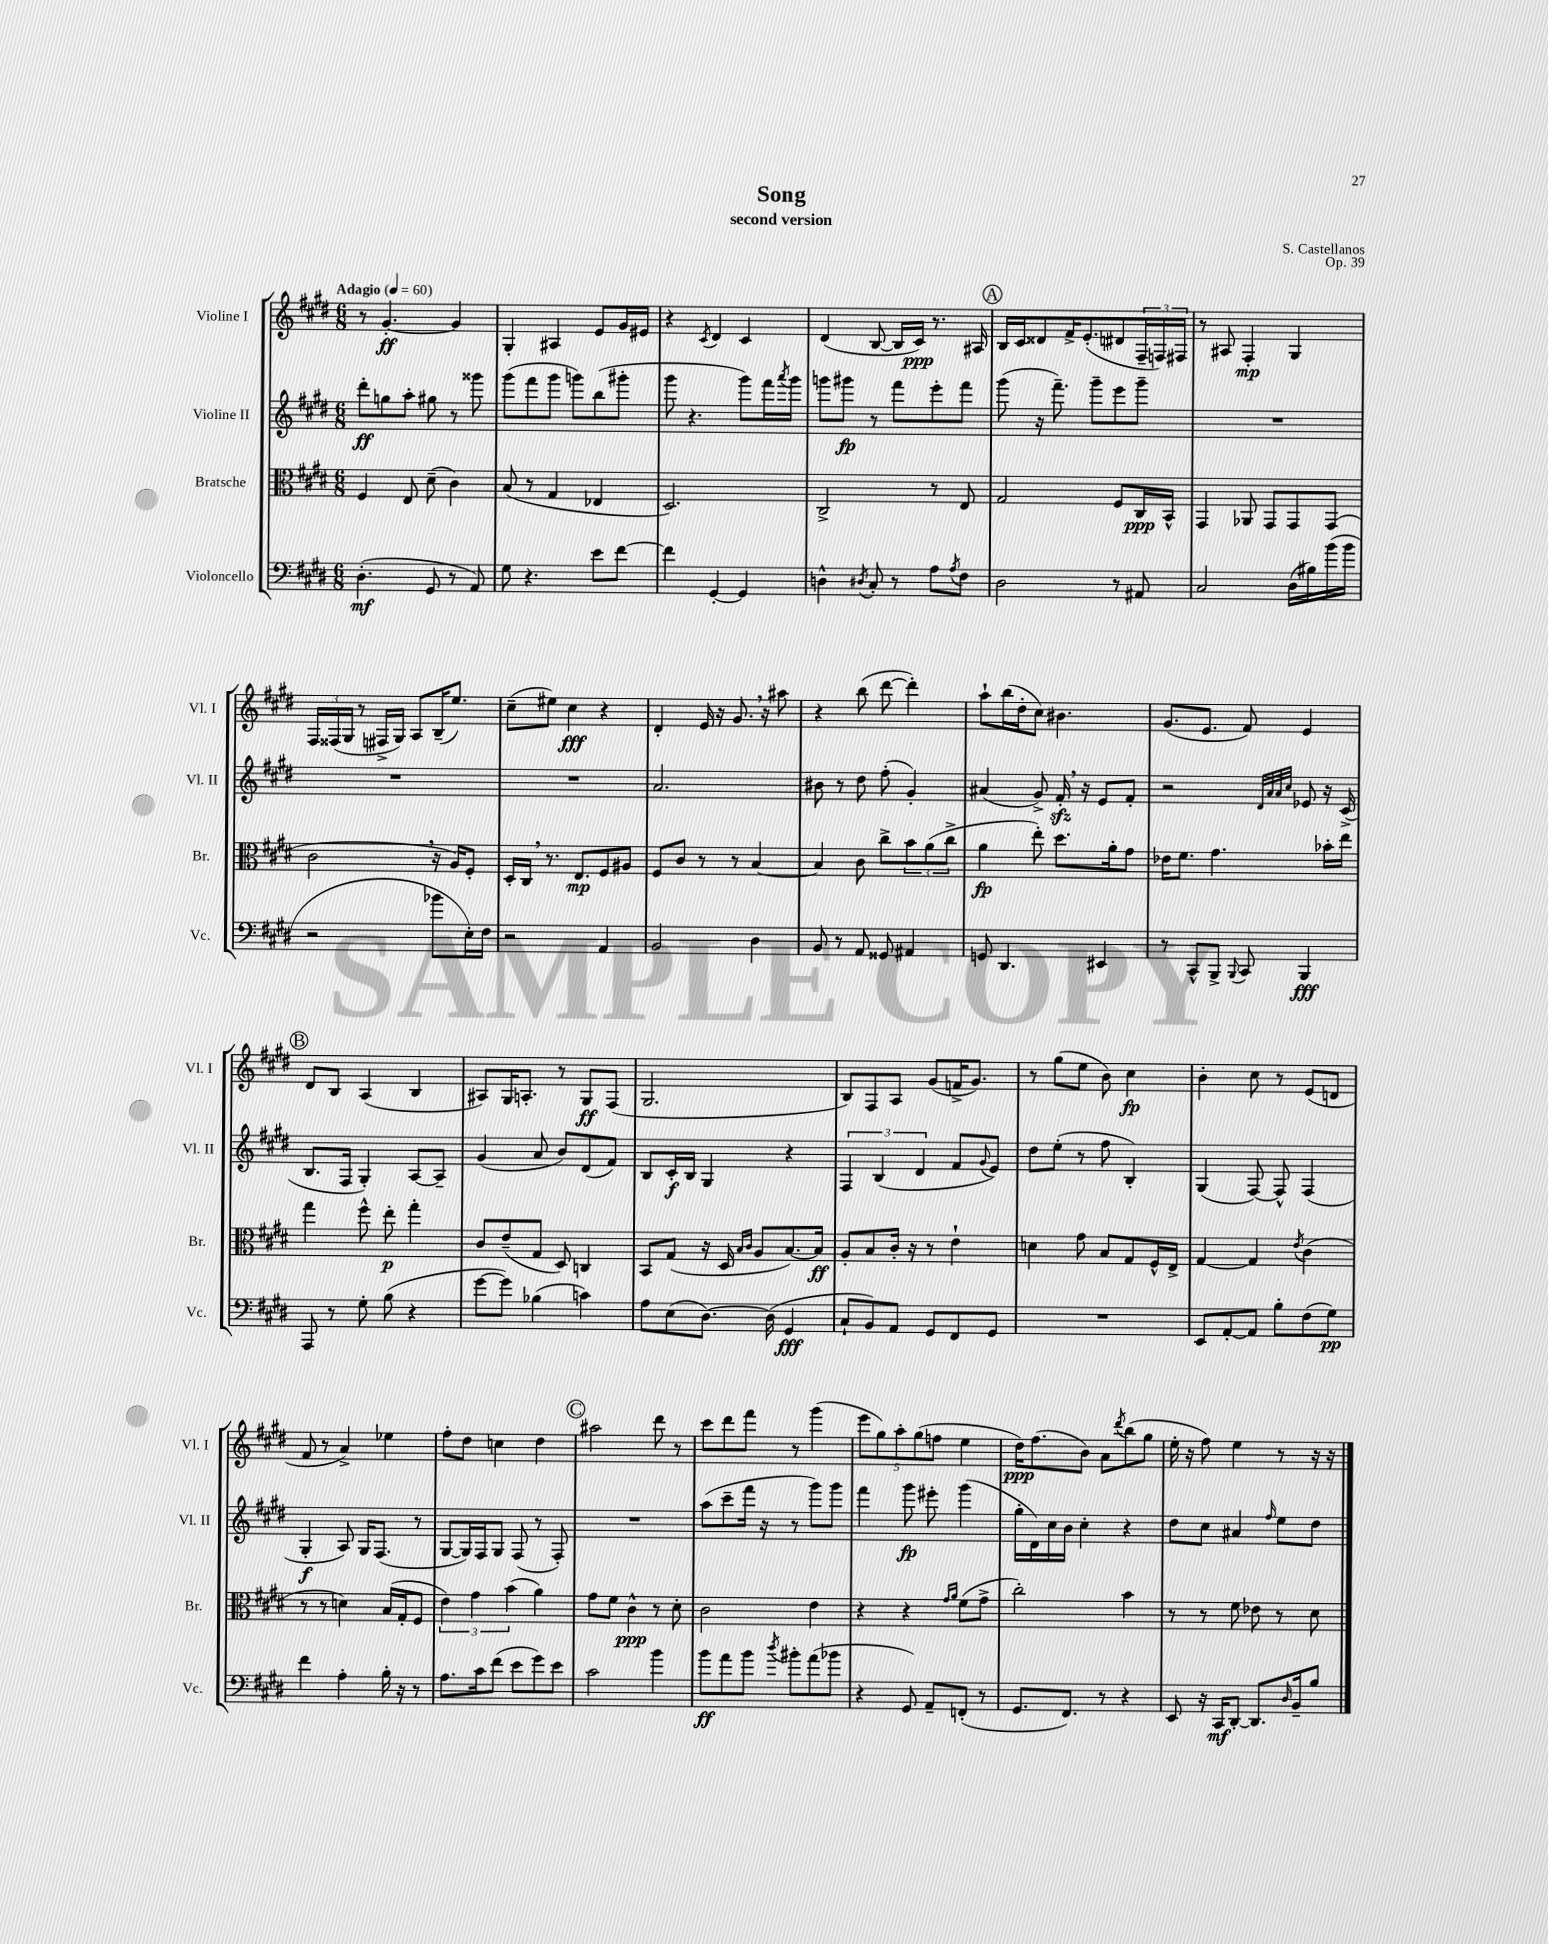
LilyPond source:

\header { title = "Song" composer = "S. Castellanos" subtitle = "second version" opus = "Op. 39" }
<<
\new StaffGroup <<
\new Staff = "s0" \with { instrumentName = "Violine I" shortInstrumentName = "Vl. I" } {
    \clef treble \key e \major \numericTimeSignature \time 6/8 \tempo "Adagio" 4 = 60
    r8 gis'4.~-.\ff gis'4 |
    gis4-. ais4 e'8 gis'16 eis'16 |
    r4 \acciaccatura { cis'8 } dis'4 cis'4 |
    dis'4( b8~ b16 cis'16\ppp) r8. ais16 |
    \mark \markup { \circle "A" } b16 cis'16 disis'8 fis'16-> e'8.-.( dis'8 \tuplet 3/2 { fis16-- f16) fis16 } |
    r8 ais8 fis4-.\mp gis4 |
    \tuplet 3/2 { fis16 fisis16( gis16 } r8 fis16-> gis16) a8 b16--( e''8.) |
    cis''8--( eis''8) cis''4\fff r4 |
    dis'4-. e'16 r16 gis'8. \breathe r16 ais''8 |
    r4 b''8( dis'''8~ dis'''4-.) |
    a''8-! b''16( dis''16-. cis''8) bis'4. |
    gis'8.( e'8. fis'8) e'4 |
    \mark \markup { \circle "B" } dis'8 b8 a4( b4 |
    ais8) gis16 a8.-. r8 gis8\ff fis8( |
    gis2. |
    b8) fis8 a8 gis'8( f'16-> gis'8.) |
    r8 gis''8( e''8 b'8) cis''4\fp |
    b'4-. cis''8 r8 e'8( d'8 |
    fis'8 r8 a'4->) ees''4 |
    fis''8-. dis''8 c''4 dis''4 |
    \mark \markup { \circle "C" } ais''2 dis'''8 r8 |
    cis'''8 dis'''8 fis'''8 r8 gis'''4( |
    \tuplet 5/4 { e'''8 gis''8) a''8-. gis''8( f''8 } e''4 |
    dis''16\ppp) fis''8.( b'8) a'8 \acciaccatura { dis'''8 } b''8( gis''8 |
    e''16-. r16 fis''8) e''4 r8 r16 r16 \bar "|." |
}
\new Staff = "s1" \with { instrumentName = "Violine II" shortInstrumentName = "Vl. II" } {
    \clef treble \key e \major \numericTimeSignature \time 6/8
    dis'''8-.\ff g''8 a''8-. gis''8 r8 gisis'''8 |
    gis'''8( fis'''8 gis'''8 g'''8) b''8( gis'''8-. |
    gis'''8 r4. gis'''8) fis'''16 \acciaccatura { a'''8 } gis'''16 |
    g'''8 gis'''8\fp r8 fis'''8 e'''8-. fis'''8 |
    \mark \markup { \circle "A" } gis'''8( r16 fis'''8.--) gis'''8-- e'''8 gis'''8-- |
    R2. |
    R2. |
    R2. |
    a'2. |
    bis'8 r8 dis''8 fis''8-.( gis'4-.) |
    ais'4( gis'8->) fis'16-.\sfz \breathe r16 e'8 fis'8-. |
    r2 \grace { dis'32 a'32 a'32 cis''32 } ees'8 r16 cis'16->( |
    \mark \markup { \circle "B" } b8. fis16 gis4-.) a8~ a8-- |
    gis'4( a'8 b'8) dis'8( fis'8) |
    b8 cis'16-.\f b16 gis4 r4 |
    \tuplet 3/2 { fis4 b4( dis'4 } fis'8 \appoggiatura { gis'8 } e'8) |
    dis''8 e''8-.( r8 fis''8 b4-.) |
    gis4( fis8~) fis8-^ fis4( |
    gis4-.\f a8) gis16 fis8.( r8 |
    gis8~ gis16) fis16 gis8 fis8( r8 fis8-.) |
    \mark \markup { \circle "C" } R2. |
    a''8( cis'''8-- fis'''16 r16 r8 gis'''8) gis'''8 |
    fis'''4 gis'''8\fp eis'''8-. gis'''4( |
    gis''16-. dis'16) cis''16 b'16 cis''4-. r4 |
    dis''8 cis''8 ais'4 \grace { fis''16 } e''8 dis''8 \bar "|." |
}
\new Staff = "s2" \with { instrumentName = "Bratsche" shortInstrumentName = "Br." } {
    \clef alto \key e \major \numericTimeSignature \time 6/8
    fis4 e8 dis'8--( cis'4) |
    b8( r8 gis4 ees4 |
    dis2.) |
    cis2-> r8 e8 |
    \mark \markup { \circle "A" } gis2 fis8 cis16\ppp b,16-^ |
    gis,4 aes,8 gis,8 gis,8 gis,8( |
    cis'2 \breathe r16 a16) fis8-. |
    dis16-. cis16 \breathe r8. e8.\mp fis8 ais8 |
    fis8 cis'8 r8 r8 b4~ |
    b4 cis'8 cis''8-> \tuplet 3/2 { b'8 a'8( cis''8-> } |
    a'4\fp e''8-.) dis''8. a'16-. gis'8 |
    ees'16 fis'8. gis'4. bes'16-. e''16 |
    \mark \markup { \circle "B" } gis''4 fis''8-^ e''8-.\p gis''4-. |
    cis'8 e'8--( gis8 dis8) c4 |
    b,8 gis8( r16 dis16 \grace { b16 cis'16 } a8 b8.~) b16\ff |
    a8-. b8 cis'16-. r16 r8 e'4-! |
    d'4 gis'8 b8 gis8 fis16-^ e16-> |
    gis4~ gis4 \acciaccatura { e'8 } cis'4( |
    r8 r8 d'4) b16( gis16-. fis8 |
    \tuplet 3/2 { e'4) gis'4 b'4( } a'4) |
    \mark \markup { \circle "C" } gis'8 fis'8 cis'4-^\ppp r8 dis'8-. |
    cis'2 e'4 |
    r4 r4 \grace { gis'16 a'16 } fis'8( gis'8-> |
    cis''2-.) b'4 |
    r8 r8 fis'8 ees'8 r8 dis'8 \bar "|." |
}
\new Staff = "s3" \with { instrumentName = "Violoncello" shortInstrumentName = "Vc." } {
    \clef bass \key e \major \numericTimeSignature \time 6/8
    dis4.-.\mf( gis,8 r8 a,8) |
    gis8 r4. e'8 fis'8~ |
    fis'4 gis,4~-. gis,4 |
    d4-^ \acciaccatura { dis8 } cis8-. r8 a8 \acciaccatura { a8 } fis8 |
    \mark \markup { \circle "A" } dis2 r8 ais,8 |
    cis2 dis16( bis16) b'16( b'16 |
    r2 bes'8 e16-.) fis16 |
    r2 a,4 |
    b,2 dis4 |
    b,8 r8 a,8 gisis,8 ais,4 |
    g,8 dis,4. eis,4 |
    r8 cis,8-^ b,,8-> \appoggiatura { b,,8 } cis,8 b,,4\fff |
    \mark \markup { \circle "B" } a,,8 r8 gis8-. b8( r4 |
    gis'8~ gis'8) bes4( c'4) |
    a8 e8( dis8.~) dis16( gis,4\fff |
    cis8-! b,8) a,8 gis,8 fis,8 gis,8 |
    R2. |
    e,8 a,8~-. a,8 b8-. fis8( gis8\pp) |
    fis'4 a4-. b16-. r16 r8 |
    a8. cis'16 fis'8( e'8 gis'8) e'8 |
    \mark \markup { \circle "C" } cis'2 b'4 |
    b'8\ff a'8 b'8 \acciaccatura { dis''8 } bis'8-. a'8( bes'8 |
    r4 gis,8) a,8-- f,8-.( r8 |
    gis,8. fis,8.) r8 r4 |
    e,8 r16 cis,16\mf dis,8~-. dis,8. \grace { dis16 } b,16-- b8 \bar "|." |
}
>>
>>
\layout { \context { \Score \remove "Bar_number_engraver" } }
